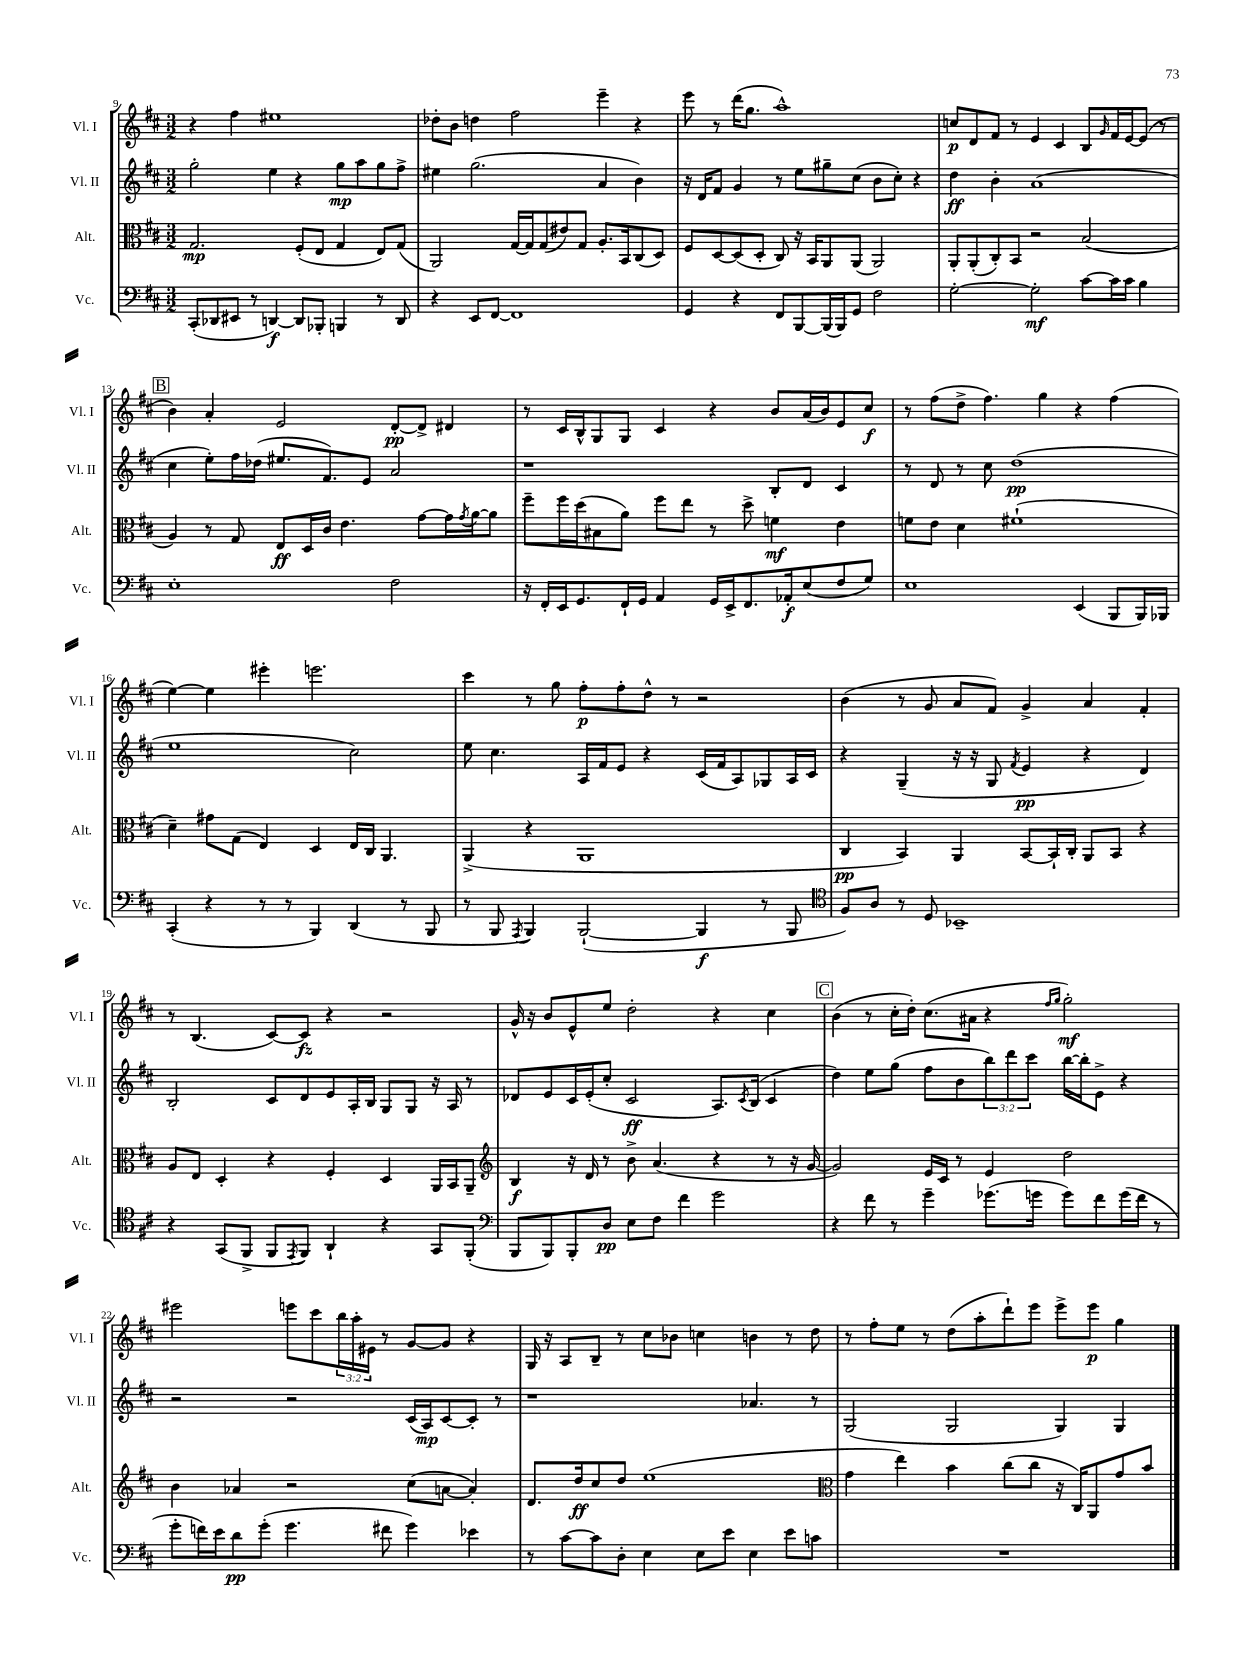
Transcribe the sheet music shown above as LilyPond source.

<<
\new StaffGroup <<
\new Staff = "s0" \with { instrumentName = "Vl. I" shortInstrumentName = "Vl. I" } {
    \clef treble \key d \major \numericTimeSignature \time 3/2 \override Staff.TupletNumber.text = #tuplet-number::calc-fraction-text
    r4 fis''4 eis''1 |
    des''8-. b'8 d''4 fis''2 e'''4-- r4 |
    e'''8 r8 d'''16( g''8. a''1-^) |
    c''8\p d'8 fis'8 r8 e'4 cis'4 b8 \grace { g'16 } fis'16 e'16~ e'8( r8 |
    \mark \markup { \box "B" } b'4) a'4-. e'2 d'8~-.\pp d'8-> dis'4 |
    r8 cis'16 b16-^ g8 g8 cis'4 r4 b'8 a'16( b'16) e'8 cis''8\f |
    r8 fis''8( d''8-> fis''4.) g''4 r4 fis''4( |
    e''4~) e''4 eis'''4-. e'''2. |
    cis'''4 r8 g''8 fis''8-.\p fis''8-. d''8-^ r8 r2 |
    b'4( r8 g'8 a'8 fis'8) g'4-> a'4 fis'4-. |
    r8 b4.( cis'8~) cis'8\fz r4 r2 |
    g'16-^ r16 b'8 e'8-^ e''8 d''2-. r4 cis''4 |
    \mark \markup { \box "C" } b'4( r8 cis''16-. d''16-.) cis''8.( ais'16 r4 \grace { fis''16 g''16 } g''2-.\mf) |
    eis'''2 e'''8 cis'''8 \tuplet 3/2 { b''16 a''16-. eis'16 } r8 g'8~ g'8 r4 |
    g16 r16 a8 b8-- r8 cis''8 bes'8 c''4 b'4 r8 d''8 |
    r8 fis''8-. e''8 r8 d''8( a''8-. d'''8-!) e'''8 e'''8-> e'''8\p g''4 \bar "|." |
}
\new Staff = "s1" \with { instrumentName = "Vl. II" shortInstrumentName = "Vl. II" } {
    \clef treble \key d \major \numericTimeSignature \time 3/2 \override Staff.TupletNumber.text = #tuplet-number::calc-fraction-text
    g''2-. e''4 r4 g''8\mp a''8 g''8 fis''8-> |
    eis''4 g''2.( a'4 b'4) |
    r16 d'16 fis'8 g'4 r8 e''8 gis''8-- cis''8( b'8 cis''8-.) r4 |
    d''4\ff b'4-. a'1( |
    \mark \markup { \box "B" } cis''4 e''8-.) fis''16 des''16( eis''8. fis'8.) e'8 a'2 |
    r1 b8-. d'8 cis'4 |
    r8 d'8 r8 cis''8 d''1\pp( |
    e''1 cis''2) |
    e''8 cis''4. a16 fis'16 e'8 r4 cis'16( fis'16 a8) ges8 a16 cis'16 |
    r4 g4--( r16 r16 g8 \acciaccatura { fis'8 } e'4\pp r4 d'4) |
    b2-. cis'8 d'8 e'8 a16-. b16 g8 g8 r16 a16 r8 |
    des'8 e'8 cis'16 e'16-.( cis''8-. cis'2\ff a8.) \acciaccatura { cis'8 } b16( cis'4 |
    \mark \markup { \box "C" } d''4) e''8 g''8( fis''8 b'8 \tuplet 3/2 { b''8) d'''8 cis'''8 } b''16~ b''16-. e'8-> r4 |
    r2 r2 cis'16( a16\mp) cis'8~ cis'8-. r8 |
    r1 aes'4. r8 |
    g2( g2 g4) g4 \bar "|." |
}
\new Staff = "s2" \with { instrumentName = "Alt." shortInstrumentName = "Alt." } {
    \clef alto \key d \major \numericTimeSignature \time 3/2
    g2.\mp fis8-.( e8 g4 e8) g8( |
    a,2) g16~ g16 g8( eis'8) g8 a8.-. b,16 cis8( d8) |
    fis8 d8~ d8( d8-. cis8) r16 b,16 a,8 a,8( a,2) |
    a,8-. a,8-.( cis8-.) b,8 r2 b2( |
    \mark \markup { \box "B" } a4) r8 g8 e8\ff d16 cis'16 e'4. g'8~ g'16 \acciaccatura { g'8 } a'16~ a'8 |
    fis''8-- fis''16 d''16( bis8 a'8) fis''8 e''8 r8 d''8-> f'4\mf e'4 |
    f'8 e'8 d'4 fis'1-!( |
    d'4--) gis'8 g8( e4) d4 e16 cis16 a,4. |
    a,4->( r4 a,1 |
    cis4\pp b,4) a,4 b,8~ b,16-! cis16-. a,8 b,8 r4 |
    a8 e8 d4-. r4 fis4-. d4 a,16 b,16 a,8-- |
    \clef treble b4\f r16 d'16 r8 b'8-> a'4.( r4 r8 r16 g'16~ |
    \mark \markup { \box "C" } g'2) e'16 cis'16 r8 e'4 d''2 |
    b'4 aes'4 r2 cis''8( a'8~ a'4-.) |
    d'8. d''16\ff cis''8 d''8 e''1( |
    \clef alto g'4 e''4) b'4 cis''8( cis''8 r16 cis16) a,8 g'8 b'8 \bar "|." |
}
\new Staff = "s3" \with { instrumentName = "Vc." shortInstrumentName = "Vc." } {
    \clef bass \key d \major \numericTimeSignature \time 3/2
    cis,8-.( des,8 eis,8 r8 d,4~\f) d,8 bes,,8-. b,,4 r8 d,8 |
    r4 e,8 fis,8~ fis,1 |
    g,4 r4 fis,8 b,,8~ b,,16( b,,16) g,8 fis2 |
    g2~-. g2-.\mf cis'8~ cis'16 cis'16 b4 |
    \mark \markup { \box "B" } e1-. fis2 |
    r16 fis,16-. e,16 g,8. fis,16-! g,16 a,4 g,16 e,16-> fis,8. aes,16-.\f e8( fis8 g8) |
    e1 e,4( b,,8 b,,16) bes,,16 |
    cis,4-.( r4 r8 r8 b,,4) d,4( r8 b,,8 |
    r8 b,,8 \acciaccatura { a,,8 } b,,4) b,,2~-!( b,,4\f r8 b,,8 |
    \clef tenor fis8) a8 r8 d8 bes,1-- |
    r4 g,8( fis,8-> fis,8 \acciaccatura { e,8 } fis,8) a,4-! r4 g,8 fis,8-.( |
    \clef bass b,,8 b,,8) b,,8-. d8\pp e8 fis8 fis'4 g'2 |
    \mark \markup { \box "C" } r4 fis'8 r8 g'4-- ges'8.( g'16 g'8) fis'8 g'16( fis'16 r8 |
    g'8-. f'16) e'16 d'8\pp g'8-.( g'4. fis'8 g'4) ees'4 |
    r8 cis'8~ cis'8 d8-. e4 e8 e'8 e4 e'8 c'8 |
    R1. \bar "|." |
}
>>
>>
\layout { \context { \Score currentBarNumber = #9 } }
